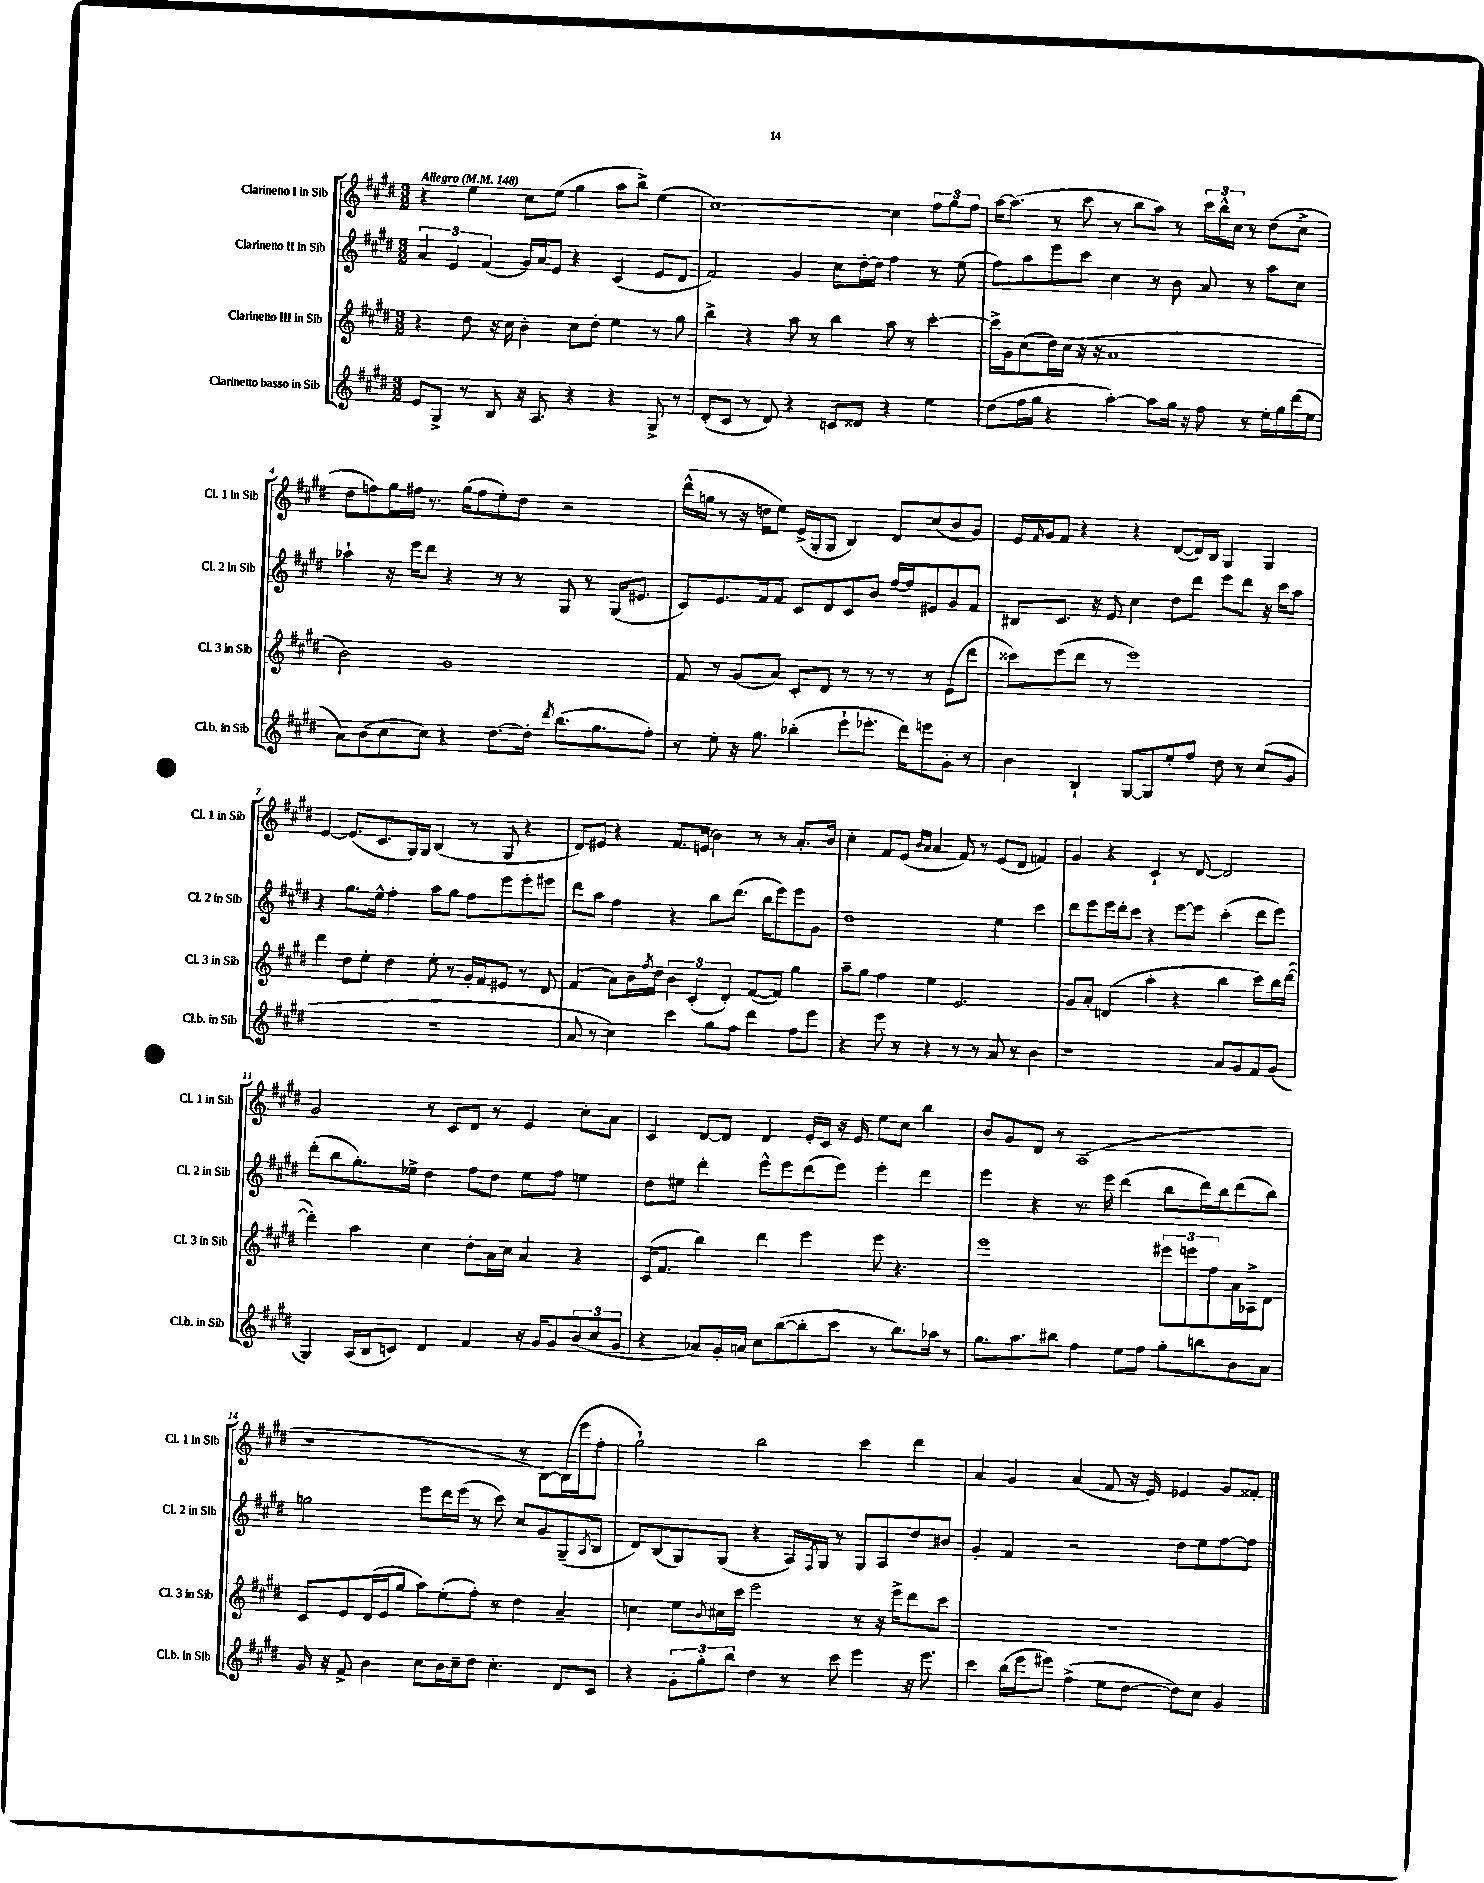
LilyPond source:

<<
\new StaffGroup <<
\new Staff = "s0" \with { instrumentName = "Clarinetto I in Sib" shortInstrumentName = "Cl. 1 in Sib" } {
    \clef treble \key e \major \numericTimeSignature \time 3/2 \tempo "Allegro" 4 = 148
    r4 e''4 cis''8 e''8( gis''4 a''8 b''8->) e''4( |
    cis''1~) cis''4 \tuplet 3/2 { fis''8 gis''8 fis''8 } |
    a''16~ a''8.( r8 cis'''8 r8 b''8 a''8) r8 \tuplet 3/2 { cis'''16 b''16-^ cis''16 } r8 dis''8( cis''8-> |
    dis''8 f''8) gis''16 fis''16 r8. gis''16( fis''8 e''8-.) dis''8 r2 |
    dis'''16-^( g''16 r8 r16 d''16 e''8) e'16->( gis16-. gis8 b4) dis'8 cis''8( b'8 gis'8) |
    e'16 \grace { fis'16 } gis'16 fis'8 r4 r4 dis'8~( dis'16) b16 gis4 gis4 |
    e'4~ e'8.( cis'8. gis16) gis16 b4( r8 gis8 r4 |
    dis'8) eis'8 r4 fis'8. e'16( b'4) r8 r8 a'8.-. b'16 |
    cis''4-. fis'8 e'8( \grace { b'16 a'16 } a'4 fis'8) r8 e'8( dis'8 f'4) |
    gis'4 r4 cis'4-! r8 dis'8~ dis'2 |
    gis'2 r8 cis'8 dis'8 r8 e'4 cis''8-. a'8 |
    cis'4 dis'8~ dis'8 dis'4 e'16-. cis'16 r16 e'16 e''8 cis''8 b''4 |
    b'8 gis'8 dis'8 r8 a1( |
    r1 r8 b8~) b16( e'''16 fis''8-. |
    gis''2-!) b''2 cis'''4 dis'''4 |
    a'4 gis'4 a'4( fis'8 r16 e'16) ees'4 gis'8 fisis'8-. \bar "|." |
}
\new Staff = "s1" \with { instrumentName = "Clarinetto II in Sib" shortInstrumentName = "Cl. 2 in Sib" } {
    \clef treble \key e \major \numericTimeSignature \time 3/2
    \tuplet 3/2 { a'4 e'4 fis'4( } gis'16) a'16 e'8 r4 cis'4( e'8 dis'8 |
    fis'2) gis'4 cis''8 dis''16~-. dis''16 fis''4 r8 e''8( |
    fis''8) a''8 e'''8 cis'''8 cis''4 r8 b'8 a'8 r8 a''8 cis''8 |
    aes''4-! r16 e'''16 dis'''8 r4 r8 r8 gis8 r8 gis16( eis'8. |
    cis'8) e'8. fis'16 fis'8 cis'8 dis'8 cis'8 b'8 fis''16~ fis''16 eis'8 gis'8 fis'8 |
    bis8 cis'8. r16 e'8 cis''4 dis''8 dis'''8 e'''8 dis'''8 r16 cis'''16 a''8 |
    r4 gis''8. e''16-^ fis''4-. a''8 gis''8 fis''8 e'''8 e'''8-. eis'''8 |
    dis'''8 a''8 fis''4 r4 b''8 dis'''8.( b''16 e'''8) e'''8 gis'8 |
    dis''1 e''4 cis'''4 |
    dis'''8 e'''8 e'''16 dis'''16-. cis'''8 r4 e'''8~ e'''8 cis'''4-.( dis'''8 e'''8) |
    dis'''8-.( b''8 gis''8.-.) ees''16-> dis''4 fis''8 dis''8 ees''8 fis''8 e''4 |
    dis''8 eis''8 dis'''4-. e'''8-^ e'''8 dis'''8( e'''8) e'''4-. dis'''4 |
    e'''4 r4 r8. e'''16 dis'''4( b''8 dis'''16) b''16 dis'''8( b''8) |
    g''2 e'''8 dis'''16 e'''16( r8 cis'''8) cis''8 gis'8 gis8--( \acciaccatura { a8 } b8 |
    dis'8) b8( gis8) gis8( r4 a16) \acciaccatura { fis8 } gis16 r8 gis8 a8 dis''8 bis'8 |
    gis'4-. fis'4 r2 dis''8 e''8 fis''8~ fis''8 \bar "|." |
}
\new Staff = "s2" \with { instrumentName = "Clarinetto III in Sib" shortInstrumentName = "Cl. 3 in Sib" } {
    \clef treble \key e \major \numericTimeSignature \time 3/2
    r4 dis''8 r16 cis''16 b'4-. cis''8 dis''8-. e''4 r8 gis''8 |
    b''4-> r4 a''8 r8 b''4 a''8 r8 cis'''4~-. |
    cis'''16-> gis'16 cis''8( dis''16) cis''16( r16 r16 a'1 |
    b'2) gis'1 |
    fis'8 r8 gis'8( a'8) cis'8-. dis'8 r8 r8 r8 r8 e'8( dis'''8 |
    cisis'''8) e'''8( dis'''8 r8 e'''1) |
    dis'''4 dis''8 e''8-. dis''4 e''8-. r8 gis'16-. fis'16 eis'8 r8 dis'8 |
    fis'4( a'8) b'16 \acciaccatura { fis''8 } dis''16 \tuplet 3/2 { b'4 cis'4-.( dis'4-.) } fis'8~( fis'8) gis''4 |
    a''8-- gis''8 fis''4 e''4 e'2. |
    gis'8 a'8-. d'4( a''4-. r4 b''4 cis'''8) b''16 dis'''16~( |
    dis'''4-.) a''4 cis''4 dis''8-. a'16 cis''16 a'4 r4 |
    cis'16( fis'8. b''4) dis'''4 e'''4 e'''8 r4. |
    e'''1 \tuplet 3/2 { eis'''8 e'''8 fis''8 } a'16 aes16-> dis'8 |
    cis'8 e'8 dis'16( e'16 gis''8 a''8) e''8-.( fis''8-.) r8 dis''4 a'4-- |
    c''4 e''8 \appoggiatura { b'8 } cis''16 cis'''16 e'''2 r8 r16 e'''16-> dis'''8 cis'''8 |
    R1. \bar "|." |
}
\new Staff = "s3" \with { instrumentName = "Clarinetto basso in Sib" shortInstrumentName = "Cl.b. in Sib" } {
    \clef treble \key e \major \numericTimeSignature \time 3/2
    e'8 gis8-> r8 b8 r16 a8. r4 r4 gis8-> r8 |
    dis'8-.( cis'8 r8 dis'8) r4 c'8 disis'8 r4 e''4 |
    dis''8( fis''16 gis''16 r4 a''4~-.) a''8 gis''16 r16 fis''8 r8 e''16-. gis''16 dis'''16( e''16 |
    a'8) b'8( cis''8 cis''8) r4 dis''8.~ dis''16-. \acciaccatura { dis'''8 } b''8.( gis''8. fis''8-.) |
    r8 e''8-. r16 gis''8. bes''4-.( e'''8-! ees'''8.-. dis'''16) e'''8 gis'8-. r8 |
    b'4 b4-! gis8~ gis8 e''8-. fis''8 dis''8 r8 cis''8( gis'8 |
    R1. |
    a'8 r8 cis''4) cis'''4 gis''8 fis''8 dis'''4 fis''8 e'''8 |
    r4 e'''8 r8 r4 r8 r8 a'8 r8 b'4 |
    r1 a'8 gis'8 fis'8 gis'8( |
    gis4) a16( b16 c'8) dis'4 fis'4 r16 gis'16 gis'8 \tuplet 3/2 { b'8( cis''8 gis'8 } |
    r4 aes'8) gis'16-. a'16 cis''8 b''8~( b''8-. cis'''8 r8 b''8.) aes''16 r8 |
    gis''8. a''8. bis''8 fis''4 e''8 fis''8 gis''8-. b''8 b'8 a'8 |
    gis'16 r16 fis'8-> b'4 cis''8 b'16 cis''16-- dis''8 cis''4.-. dis'8 cis'8 |
    r4 \tuplet 3/2 { gis'8-. gis''8-. b''8 } dis''4 r8 cis'''8 e'''4 r16 e'''8. |
    cis'''4 b''16( e'''16 eis'''8) fis''4->( e''8 dis''8~ dis''8) cis''8 gis'4 \bar "|." |
}
>>
>>
